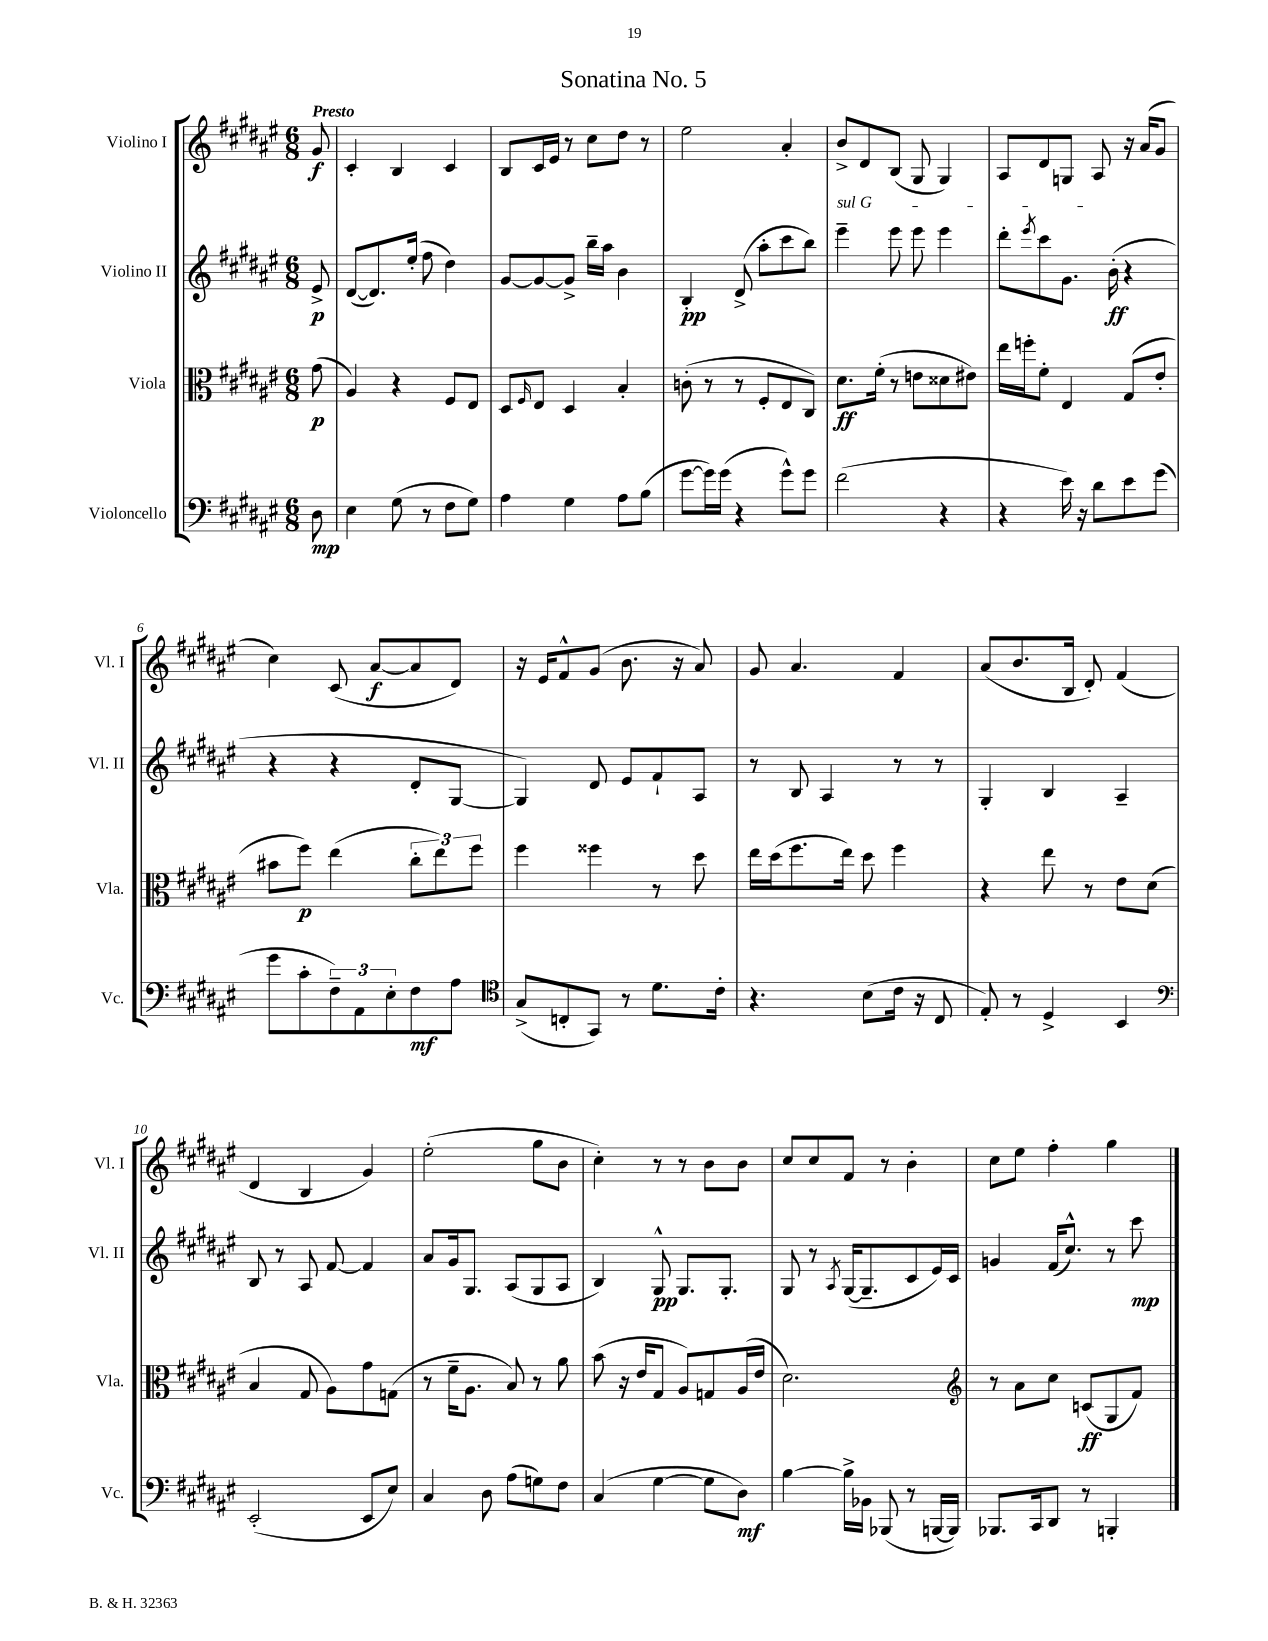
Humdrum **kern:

**kern	**kern	**kern	**kern
*staff4	*staff3	*staff2	*staff1
*clefF4	*clefC3	*clefG2	*clefG2
*k[f#c#g#d#a#e#]	*k[f#c#g#d#a#e#]	*k[f#c#g#d#a#e#]	*k[f#c#g#d#a#e#]
*M6/8	*M6/8	*M6/8	*M6/8
8D#	(8g#	8e#^	8g#
=	=	=	=
4E#	4A#)	([8d#	4c#'
.	.	8.d#])	.
(8G#	4r	.	4B
.	.	(16ee#'	.
8r	.	8ff#	.
8F#	8F#	4dd#)	4c#
8G#)	8E#	.	.
=	=	=	=
4A#	8D#	[8g#	8B
.	16qqF#	.	.
.	8E#	8g#_	16c#
.	.	.	16e#
4G#	4D#	8g#^]	8r
.	.	16bb~	8cc#
.	.	16aa#	.
8A#	4B'	4b	8dd#
(8B	.	.	8r
=	=	=	=
[8g#	(8c'	4B'	2ee#
16g#])	8r	.	.
(16g#	.	.	.
4r	8r	(8d#^	.
.	8F#'	8aa#'	.
8g#^^)	8E#	8ccc#	4a#'
8g#	8C#)	8bb)	.
=	=	=	=
(2f#	8.d#	4eee#~	8b^
.	.	.	8d#
.	(16f#'	.	.
.	8r	8eee#	(8B
.	8e	8eee#	8G#
4r	8d##	4eee#	4G#)
.	8e#)	.	.
=	=	=	=
4r	16ee#	8ddd#'	8A#
.	16ff'	.	.
.	.	8qeee#	.
.	8f#'	8ccc#	8d#
16e#)	4E#	8.g#	8G
16r	.	.	.
8d#	.	.	8A#
.	.	(16b'	.
8e#	(8G#	4r	16r
.	.	.	(16a#
(8g#	8e#'	.	8g#
=	=	=	=
8g#	8b#	4r	4cc#)
8c#'	8ff#)	.	.
12F#~)	(4ee#	4r	(8c#
12AA#	.	.	.
.	.	.	[8a#
12E#'	.	.	.
8F#	12cc#'	8d#'	8a#]
.	12ee#)	.	.
8A#	.	[8G#	8d#)
.	12ff#	.	.
=	=	=	=
*clefC4	*	*	*
(8G#^	4ff#	4G#])	16r
.	.	.	16e#
8C'	.	.	8f#^^
8GG#)	4ff##	8d#	(8g#
8r	.	8e#	8.b
8.d#	8r	8f#`	.
.	.	.	16r
.	8dd#	8A#	8a#)
16c#'	.	.	.
=	=	=	=
4.r	16ee#	8r	8g#
.	(16dd#	.	.
.	8.ff#	8B	4.a#
.	.	4A#	.
.	16ee#)	.	.
(8B	8dd#	.	.
16c#	4ff#	8r	4f#
16r	.	.	.
8C#	.	8r	.
=	=	=	=
8E#')	4r	4G#'	(8a#
8r	.	.	8.b
4D#^	8ee#	4B	.
.	.	.	16B
.	8r	.	8d#')
4BB	8e#	4A#~	(4f#
.	(8d#	.	.
=	=	=	=
*clefF4	*	*	*
(2EE#'	4B	8B	4d#
.	.	8r	.
.	8G#	8A#	4B
.	8A#)	[8f#	.
8EE#	8g#	4f#]	4g#)
8E#)	(8G	.	.
=	=	=	=
4C#	8r	8a#	(2ee#'
.	16f#~	16g#	.
.	8.A#	8.G#	.
8D#	.	.	.
(8A#	8B)	(8A#	.
8G)	8r	8G#	8gg#
8F#	8a#	8A#	8b
=	=	=	=
(4C#	(8b	4B)	4cc#')
.	16r	.	.
.	16e#	.	.
[4G#	8G#	8G#^^	8r
.	8A#)	8.G#	8r
8G#]	8G	.	8b
.	.	8.G#'	.
8D#)	(16A#	.	8b
.	16e#	.	.
=	=	=	=
[4B	2.d#)	8G#	8cc#
.	.	8r	8cc#
.	.	8qA#	.
16B^]	.	([16G#	8f#
16BB-	.	8.G#~]	.
(8BBB-	.	.	8r
8r	.	8c#	4b'
[16BBB	.	16e#)	.
16BBB])	.	16c#	.
=	=	=	=
*	*clefG2	*	*
8.BBB-	8r	4g	8cc#
.	8a#	.	8ee#
16CC#	.	.	.
8DD#	8cc#	(16f#	4ff#'
.	.	8.cc#^^)	.
8r	(8c	.	.
4BBB'	8G#	8r	4gg#
.	8f#)	8ccc#	.
==	==	==	==
*-	*-	*-	*-
